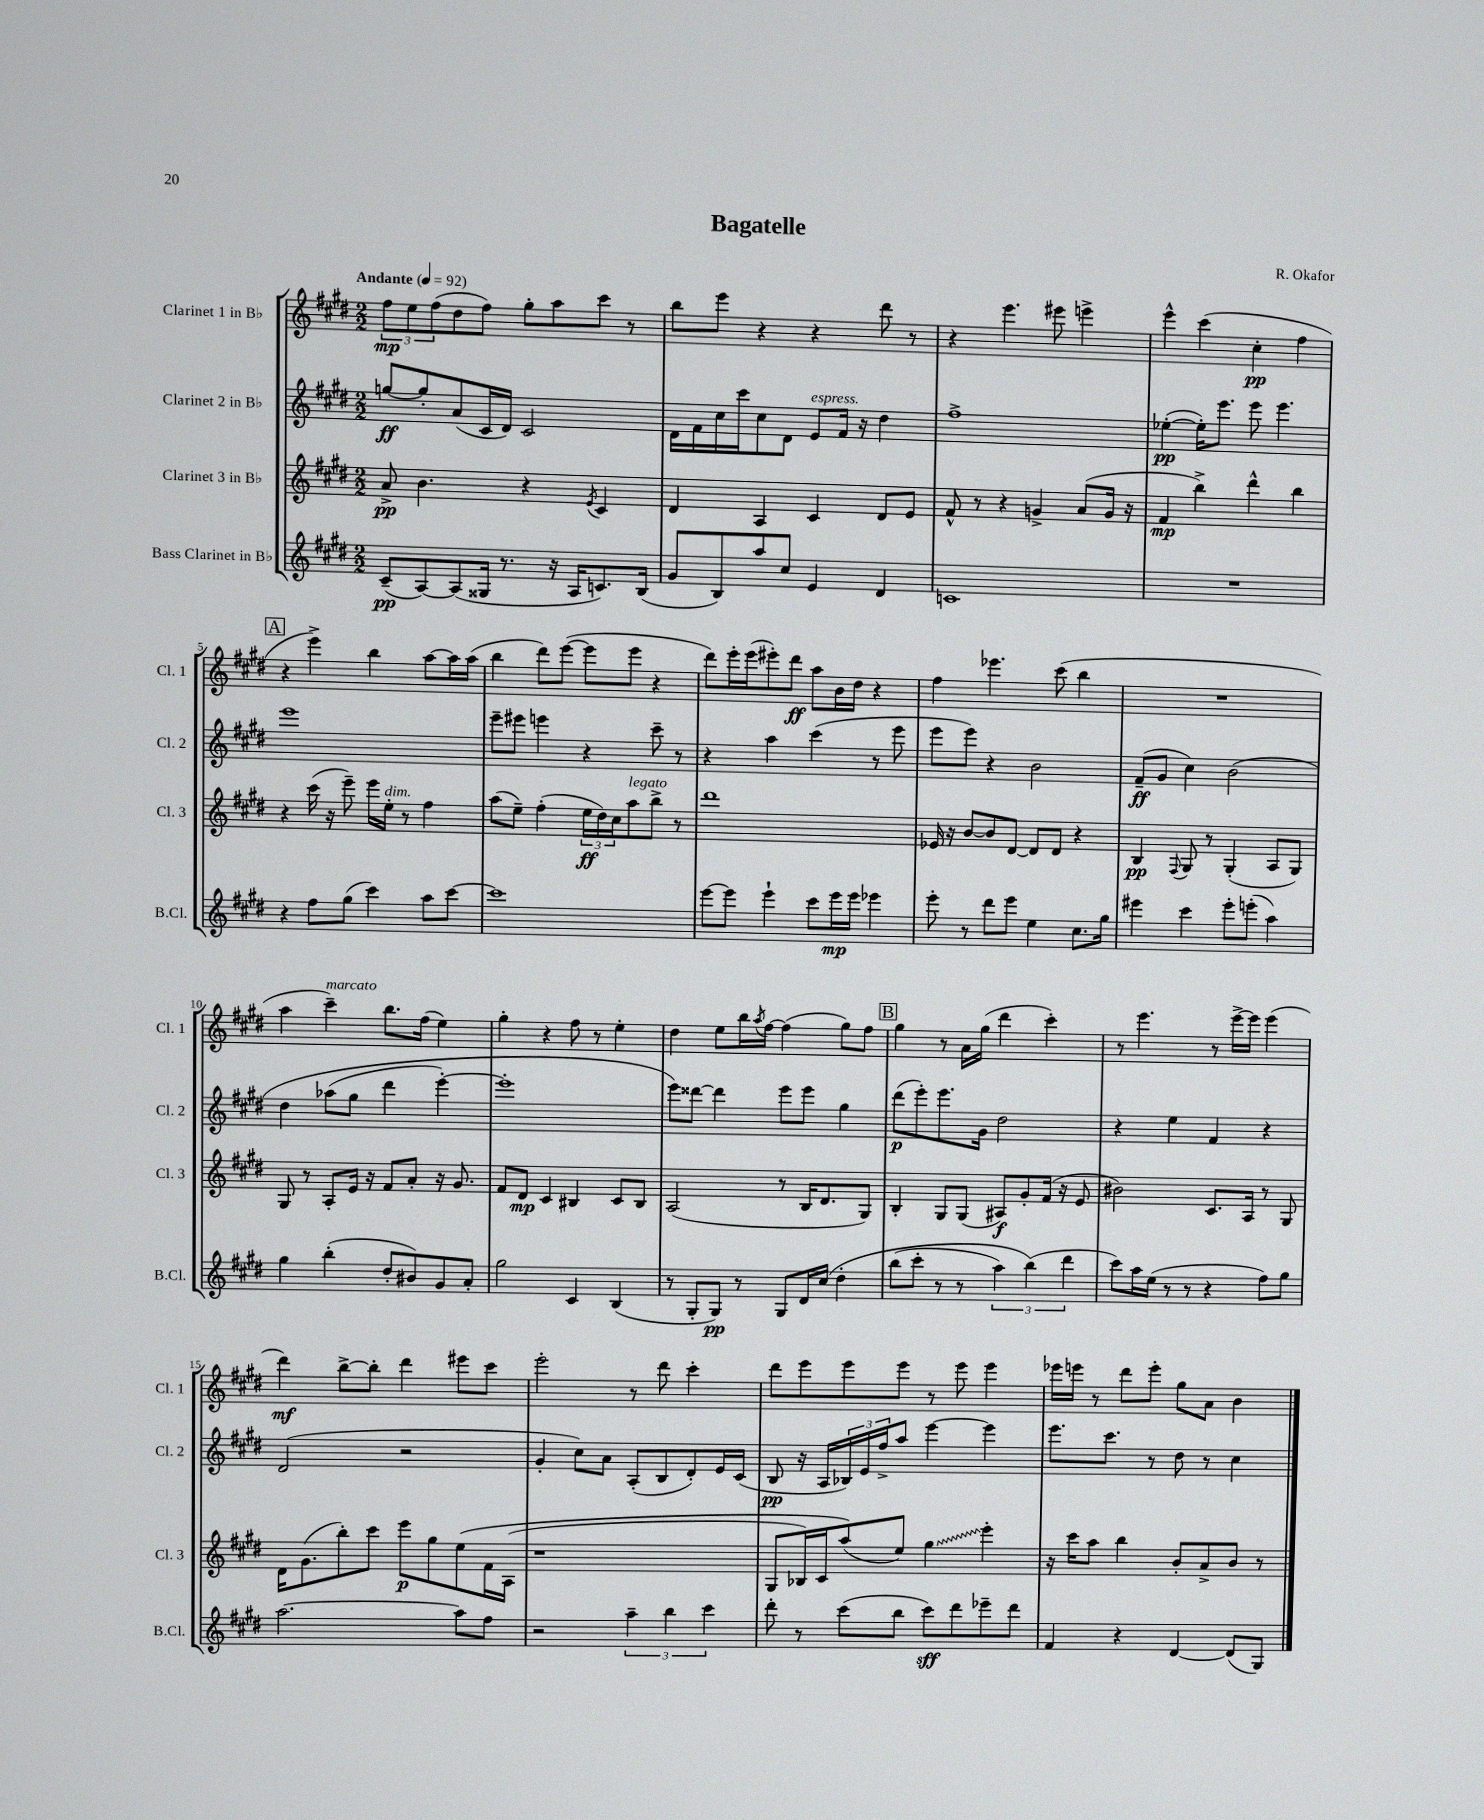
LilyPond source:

\header { title = "Bagatelle" composer = "R. Okafor" }
<<
\new StaffGroup <<
\new Staff = "s0" \with { instrumentName = "Clarinet 1 in Bb" shortInstrumentName = "Cl. 1" } {
    \clef treble \key e \major \numericTimeSignature \time 2/2 \tempo "Andante" 4 = 92
    \tuplet 3/2 { fis''8\mp e''8 fis''8( } dis''8 fis''8) gis''8-. a''8 cis'''8 r8 |
    b''8 e'''8 r4 r4 dis'''8 r8 |
    r4 e'''4. eis'''8 e'''4-> |
    e'''4-^ cis'''4( cis''4-.\pp fis''4 |
    \mark \markup { \box "A" } r4 e'''4->) b''4 a''8~ a''16 a''16( |
    b''4 dis'''8) e'''8~( e'''8 e'''8 r4 |
    dis'''8) e'''16-. e'''16( eis'''8-.) dis'''8\ff a''8 b'16 dis''16 r4 |
    fis''4 ees'''4. cis'''8( b''4 |
    R1 |
    a''4 cis'''4--^\markup { \italic "marcato" }) b''8. fis''16( e''4) |
    gis''4-. r4 fis''8 r8 e''4-. |
    dis''4 e''8 b''16 \acciaccatura { a''8 } fis''16~ fis''4( gis''8) fis''8 |
    \mark \markup { \box "B" } gis''4 r8 a'16 gis''16( dis'''4 cis'''4-.) |
    r8 e'''4. r8 e'''16~-> e'''16 e'''4( |
    dis'''4\mf) b''8~-> b''8-. dis'''4 eis'''8 cis'''8 |
    e'''2-. r8 dis'''8 cis'''4-. |
    dis'''8 e'''8 e'''8 e'''8 r8 e'''8 e'''4 |
    ees'''16 e'''16 r8 dis'''8 e'''8-. gis''8 a'8 b'4 \bar "|." |
}
\new Staff = "s1" \with { instrumentName = "Clarinet 2 in Bb" shortInstrumentName = "Cl. 2" } {
    \clef treble \key e \major \numericTimeSignature \time 2/2
    g''8~\ff g''8-. a'8( cis'16 dis'16) cis'2 |
    dis'16 fis'16 cis''16 cis'''16 cis''8 dis'8 e'8^\markup { \italic "espress." } fis'16 r16 dis''4 |
    fis''1-> |
    ees''4~-.\pp( ees''16-.) e'''8. e'''8 e'''4. |
    \mark \markup { \box "A" } e'''1 |
    e'''8-- eis'''8 e'''4 r4 cis'''8-- r8 |
    r4 a''4 cis'''4( r8 e'''8 |
    e'''8 e'''8) r4 b'2 |
    fis'8--\ff( gis'8 cis''4) b'2\( |
    dis''4 aes''8( gis''8 dis'''4 e'''4~-.) |
    e'''1-. |
    e'''8\) disis'''8~ disis'''4 e'''8 e'''8 gis''4 |
    \mark \markup { \box "B" } dis'''8\p( e'''8-.) e'''8. gis'16 dis''2 |
    r4 e''4 fis'4 r4 |
    dis'2( r2 |
    gis'4-. cis''8) a'8 a8-.( b8 dis'8-.) e'16 cis'16( |
    b8\pp r16 a16 \tuplet 3/2 { bes16) e'16 fis''16-> } a''8 e'''4~ e'''4 |
    e'''8. cis'''8. r8 dis''8 r8 cis''4 \bar "|." |
}
\new Staff = "s2" \with { instrumentName = "Clarinet 3 in Bb" shortInstrumentName = "Cl. 3" } {
    \clef treble \key e \major \numericTimeSignature \time 2/2
    a'8->\pp b'4. r4 \acciaccatura { e'8 } cis'4 |
    dis'4 a4 cis'4 dis'8 e'8 |
    fis'8-^ r8 r4 g'4-> a'8( g'16 r16 |
    fis'4\mp b''4->) dis'''4-^ b''4 |
    \mark \markup { \box "A" } r4 cis'''16( r16 e'''8--) e'''16 e''16-.^\markup { \italic "dim." } r8 fis''4 |
    a''8( e''8--) fis''4-.( \tuplet 3/2 { e''16\ff dis''16) cis''16 } a''8^\markup { \italic "legato" } b''8-> r8 |
    dis'''1 |
    ees'16 r16 b'8~ b'8 dis'8~ dis'8 dis'8 r4 |
    b4\pp \appoggiatura { fis8 } gis8 r8 gis4-.( a8 gis8) |
    gis8 r8 a8-. e'16 r16 fis'8 a'8-. r16 gis'8. |
    fis'8 dis'8\mp cis'4 bis4 cis'8 bis8 |
    a2( r8 b16 dis'8. gis8) |
    \mark \markup { \box "B" } b4-. gis8 gis8( ais8\f) gis'8-. fis'16( r16 e'8 |
    bis'2) cis'8. a16 r8 gis8 |
    dis'16 gis'8.( b''8-.) cis'''8 e'''8\p gis''8 e''8\( fis'16 a16( |
    r1 |
    gis8 bes16) cis'16 a''8(\) e''8) \once \override Glissando.style = #'zigzag gis''4\glissando e'''4-. |
    r16 cis'''16 a''8 b''4 b'8-. a'8-> b'8 r8 \bar "|." |
}
\new Staff = "s3" \with { instrumentName = "Bass Clarinet in Bb" shortInstrumentName = "B.Cl." } {
    \clef treble \key e \major \numericTimeSignature \time 2/2
    cis'8--\pp( a8~) a8( gisis16 r8. r16 a16 c'8.) b16( |
    gis'8 b8) a''8 cis''8 e'4 dis'4 |
    c'1 |
    R1 |
    \mark \markup { \box "A" } r4 fis''8 gis''8( cis'''4) a''8 cis'''8~ |
    cis'''1 |
    e'''8~ e'''8 e'''4-! cis'''8 e'''16\mp e'''16 ees'''4 |
    e'''8-. r8 dis'''8 e'''8 e''4 cis''8. gis''16 |
    eis'''4 cis'''4 eis'''8-. e'''8-.( a''4) |
    gis''4 b''4-.( dis''8-. bis'8) gis'8 a'8-. |
    gis''2 cis'4 b4( |
    r8 gis8-. gis8\pp) r8 gis8 dis'16 cis''16\( dis''4-. |
    \mark \markup { \box "B" } b''8( cis'''8-. r8 r8 \tuplet 3/2 { a''4) b''4(\) dis'''4 } |
    cis'''8) a''16 e''16( r8 r8 r4 fis''8) gis''8 |
    a''2.~ a''8 fis''8 |
    r2 \tuplet 3/2 { a''4-- b''4 cis'''4 } |
    dis'''8-. r8 cis'''8( b''8 cis'''8\sff) dis'''8 ees'''8-- dis'''8 |
    fis'4 r4 dis'4~ dis'8( gis8) \bar "|." |
}
>>
>>
